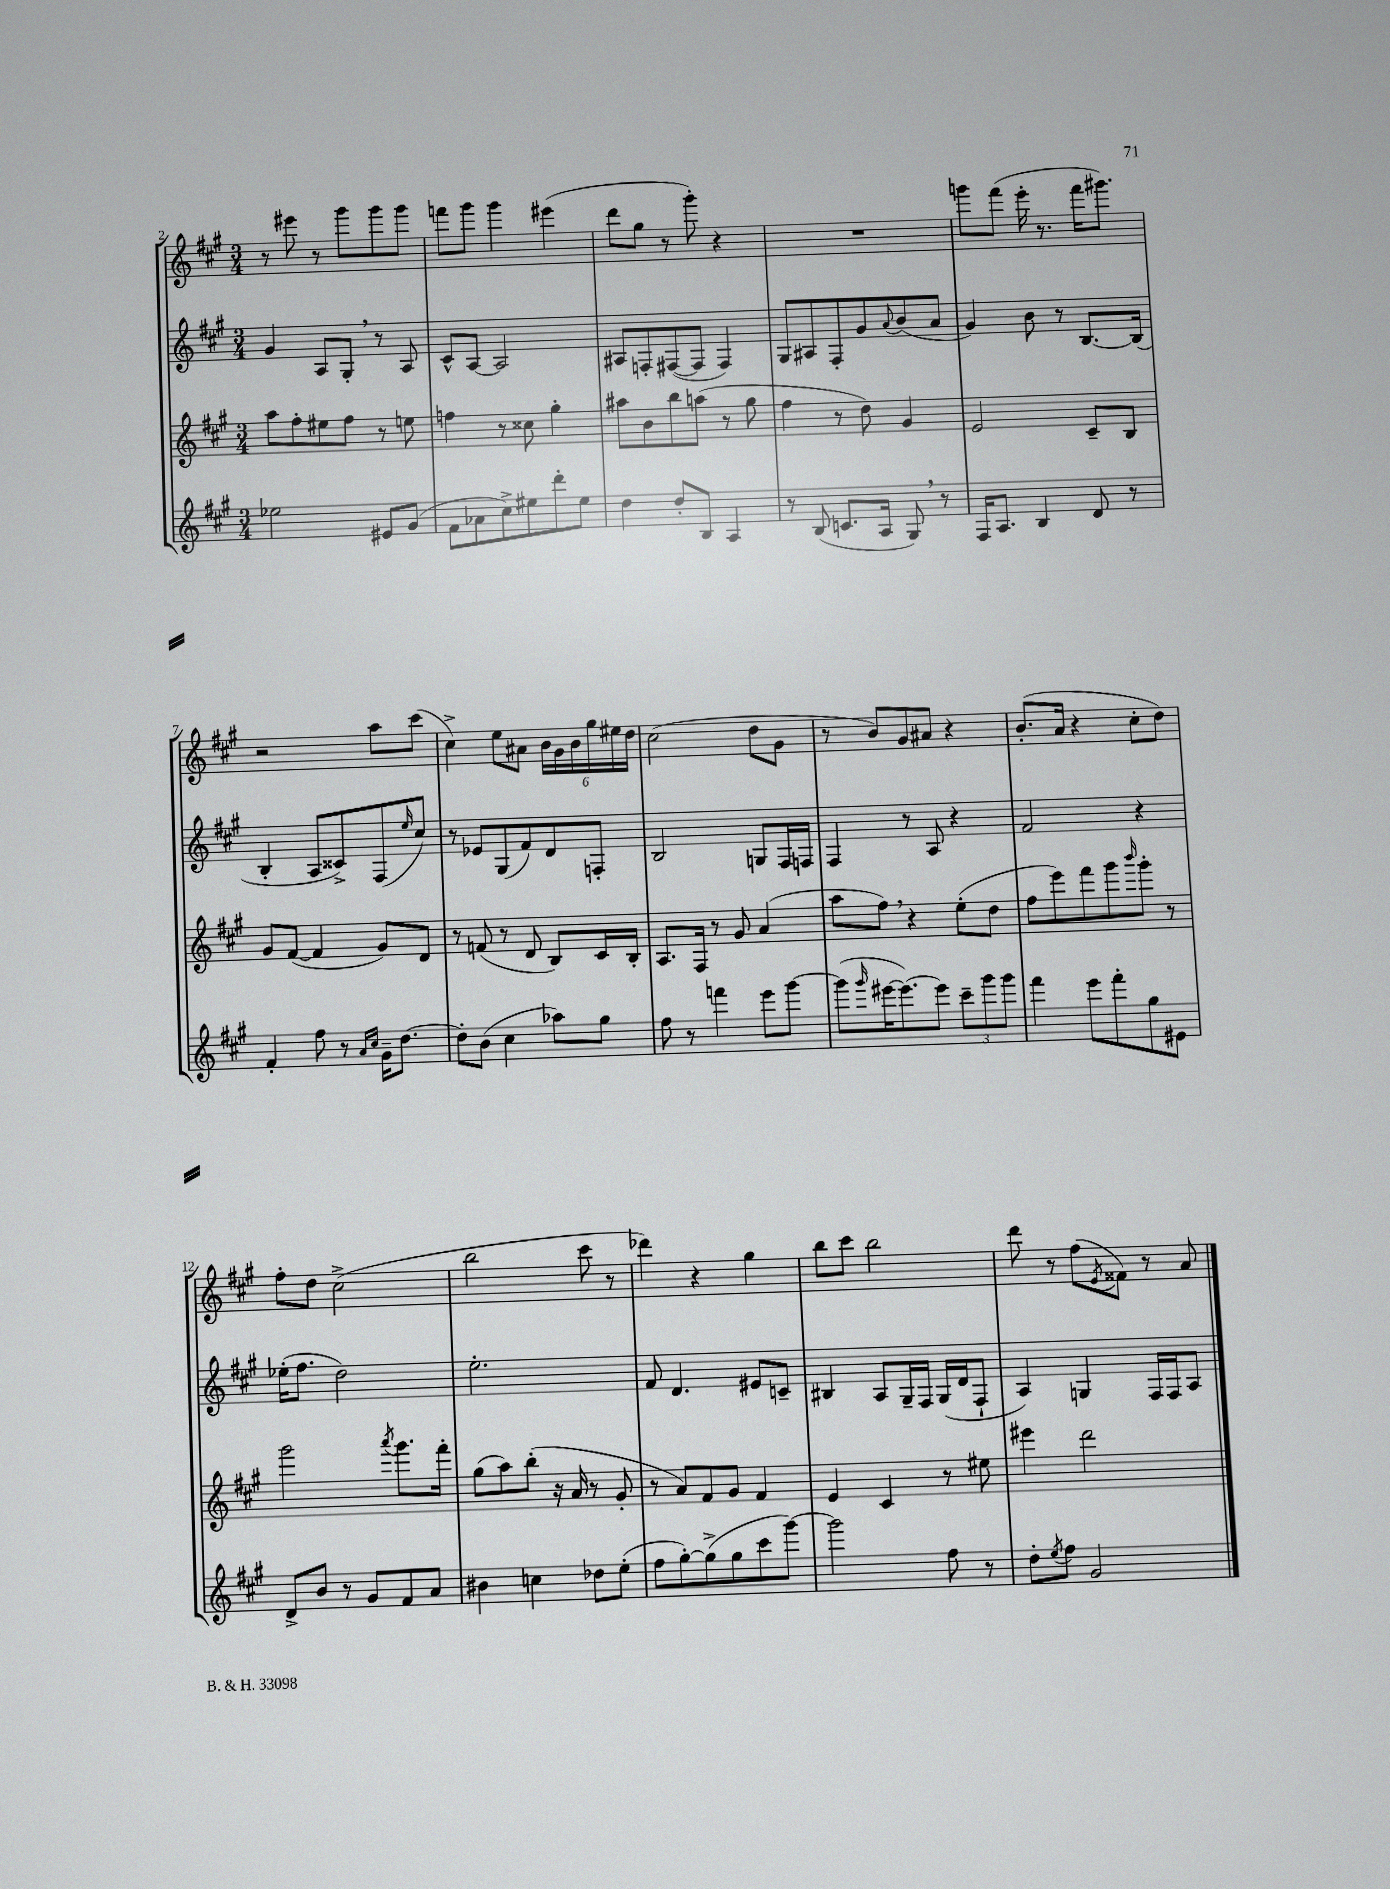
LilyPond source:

<<
\new StaffGroup <<
\new Staff = "s0" {
    \clef treble \key a \major \numericTimeSignature \time 3/4
    r8 eis'''8 r8 gis'''8 gis'''8 gis'''8 |
    f'''8 gis'''8 gis'''4 eis'''4( |
    d'''8 gis''8 r8 gis'''8-.) r4 |
    R2. |
    g'''8 fis'''8( e'''16-. r8. fis'''16 gis'''8.) |
    r2 a''8 cis'''8( |
    cis''4->) e''8 ais'8 \tuplet 6/4 { b'16 gis'16 b'16 gis''16 eis''16 d''16 } |
    cis''2( d''8 gis'8 |
    r8 b'8) gis'8 ais'8 r4 |
    b'8.-.( a'16 r4 cis''8-. d''8) |
    fis''8-. d''8 cis''2->( |
    b''2 cis'''8 r8 |
    des'''4) r4 gis''4 |
    b''8 cis'''8 b''2 |
    d'''8 r8 fis''8( \acciaccatura { e'8 } fisis'8) r8 a'8 \bar "|." |
}
\new Staff = "s1" {
    \clef treble \key a \major \numericTimeSignature \time 3/4
    gis'4 a8 gis8-. \breathe r8 a8 |
    cis'8-^ a8~ a2 |
    ais8 f8-. fis8~( fis8 fis4) |
    gis8 ais8 fis8-. gis'8 \appoggiatura { a'8 } b'8( a'8 |
    gis'4) b'8 r8 b8.~ b16( |
    b4-. a8 cisis'8->) fis8( \grace { e''16 } cis''8) |
    r8 ees'8 gis8( fis'8) d'8 f8-. |
    b2 g8 fis16 f16 |
    fis4 r8 a8 r4 |
    fis'2 r4 |
    ees''16-.( fis''8. d''2) |
    e''2.-. |
    fis'8 d'4. eis'8 c'8-- |
    bis4 a8 gis16-- fis16 gis16( d'16 fis8-! |
    a4) g4 fis16 fis16 a8 \bar "|." |
}
\new Staff = "s2" {
    \clef treble \key a \major \numericTimeSignature \time 3/4
    a''8 fis''8-. eis''8 fis''8 r8 e''8 |
    f''4 r8 cisis''8 gis''4-. |
    ais''8 b'8 b''8 a''8( r8 gis''8 |
    fis''4 r8 d''8) gis'4 |
    e'2 cis'8-- b8 |
    gis'8 fis'8~( fis'4 gis'8) d'8 |
    r8 f'8( r8 d'8 b8) cis'16 b16-. |
    a8. fis16 r8 gis'8 a'4( |
    a''8 fis''8) \breathe r4 e''8-.( d''8 |
    fis''8 e'''8) fis'''8 gis'''8 \grace { b'''16 } gis'''8-. r8 |
    gis'''2 \acciaccatura { a'''8 } gis'''8. fis'''16-. |
    gis''8( a''8) b''8-.( r16 a'16 r8 gis'8-. |
    r8 a'8) fis'8 gis'8 fis'4 |
    e'4 cis'4 r8 eis''8 |
    eis'''4 d'''2 \bar "|." |
}
\new Staff = "s3" {
    \clef treble \key a \major \numericTimeSignature \time 3/4
    ees''2 eis'8 gis'8( |
    fis'8 aes'8 cis''8->) eis''8 d'''8-. eis''8 |
    d''4 d''8-. b8 a4 |
    r8 b8( c'8. a16 gis8) \breathe r8 |
    fis16 a8. b4 d'8 r8 |
    fis'4-. fis''8 r8 \grace { a'16 cis''16 } gis'16-- d''8.~ |
    d''8-. b'8( cis''4 aes''8) gis''8 |
    fis''8 r8 f'''4 e'''8 gis'''8~ |
    gis'''8( \grace { gis'''16 } eis'''16~ eis'''8.~) eis'''8 \tuplet 3/2 { cis'''8-- gis'''8 gis'''8 } |
    fis'''4 e'''8 fis'''8-. gis''8 eis'8 |
    d'8-> b'8 r8 gis'8 fis'8 a'8 |
    bis'4 c''4 des''8 e''8-.( |
    fis''8 gis''8~-.) gis''8->( gis''8 cis'''8 gis'''8~) |
    gis'''2 fis''8 r8 |
    d''8-. \acciaccatura { e''8 } fis''8 gis'2 \bar "|." |
}
>>
>>
\layout { \context { \Score currentBarNumber = #2 } }
